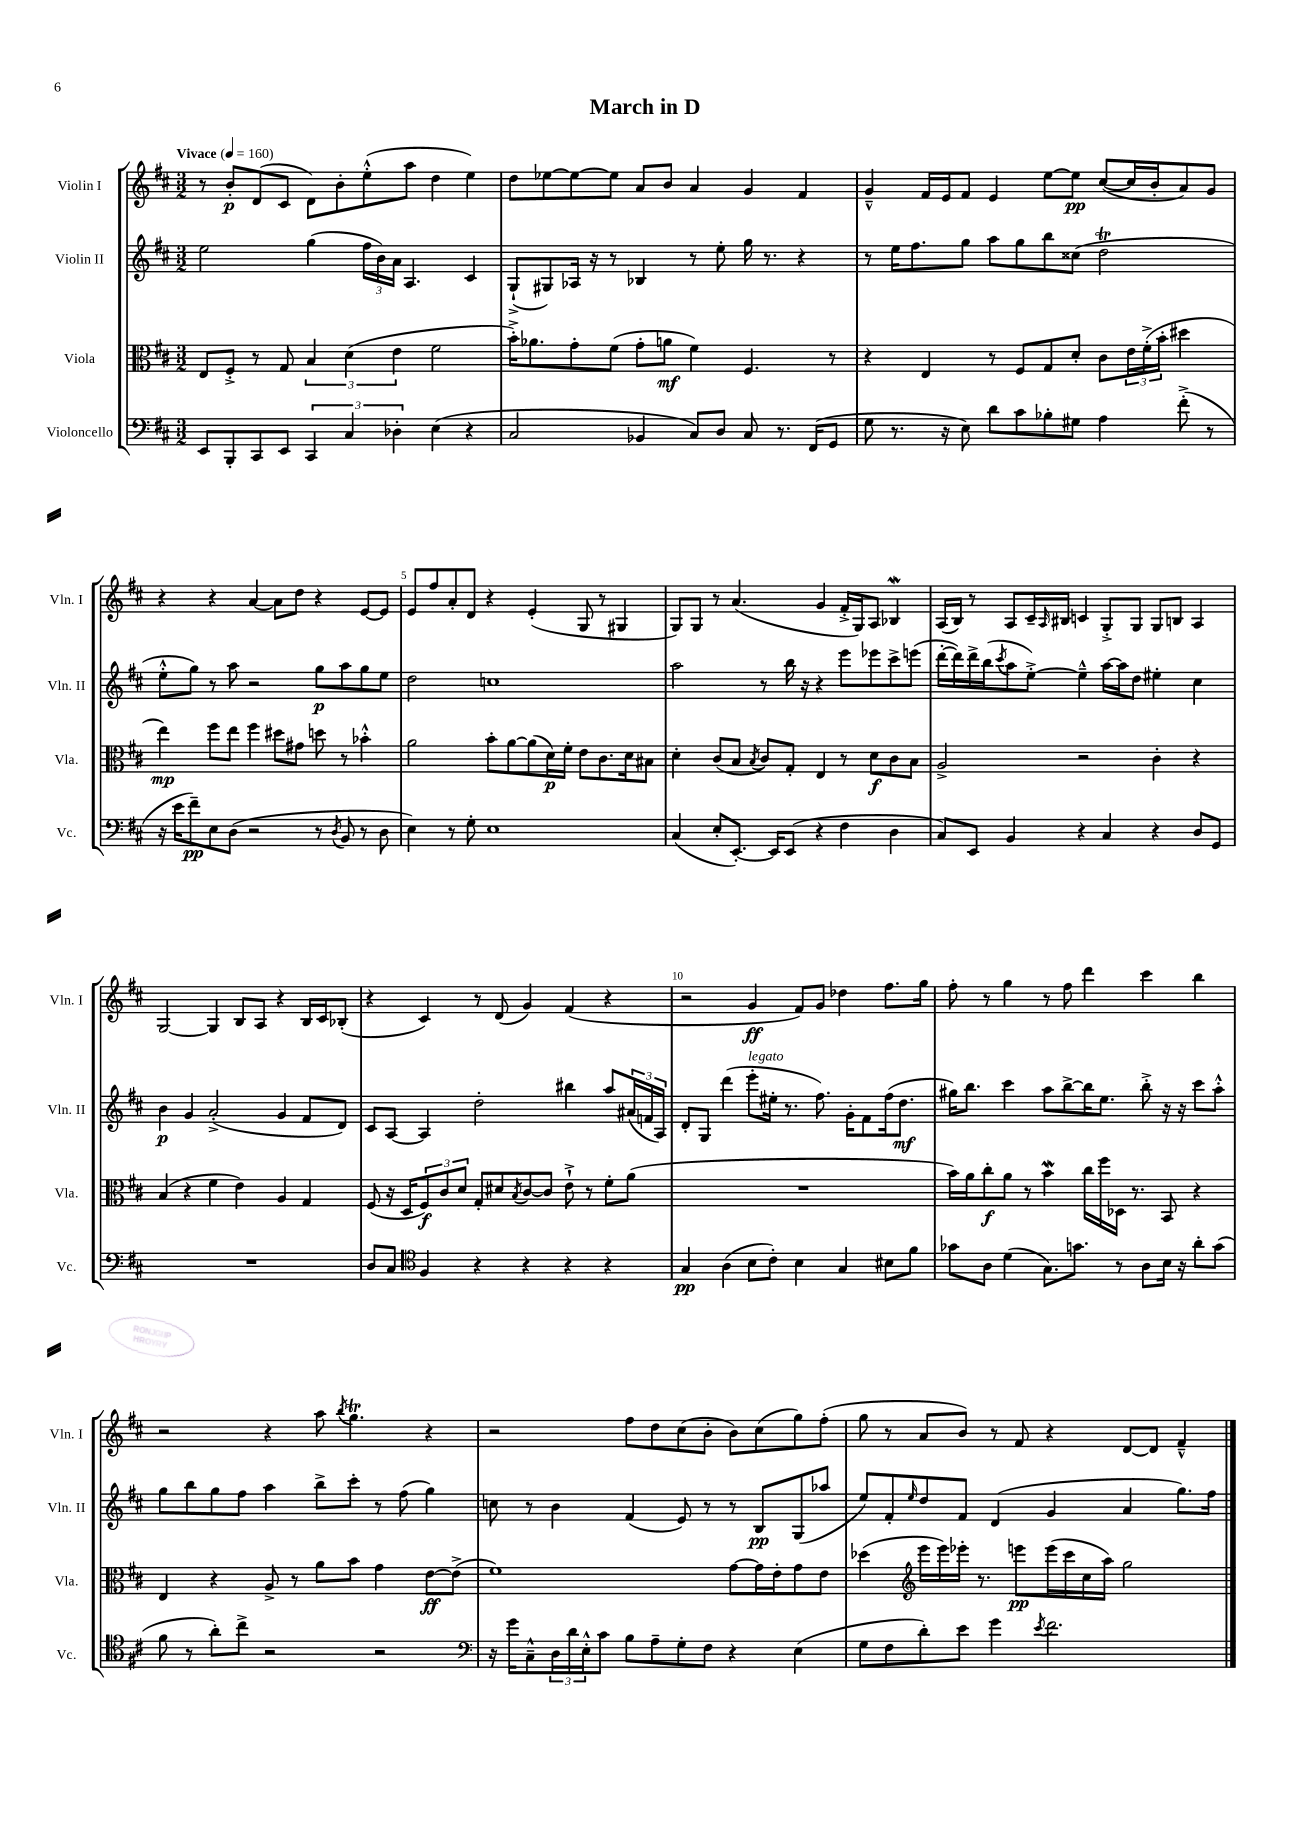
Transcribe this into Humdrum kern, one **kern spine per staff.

**kern	**dynam	**kern	**dynam	**kern	**dynam	**kern	**dynam
*part4	*part4	*part3	*part3	*part2	*part2	*part1	*part1
*staff4	*staff4	*staff3	*staff3	*staff2	*staff2	*staff1	*staff1
*I"Violoncello	*	*I"Viola	*	*I"Violin II	*	*I"Violin I	*
*I'Vc.	*	*I'Vla.	*	*I'Vln. II	*	*I'Vln. I	*
*clefF4	*	*clefC3	*	*clefG2	*	*clefG2	*
*k[f#c#]	*	*k[f#c#]	*	*k[f#c#]	*	*k[f#c#]	*
*M3/2	*	*M3/2	*	*M3/2	*	*M3/2	*
*MM160	*	*MM160	*	*MM160	*	*MM160	*
=1	=1	=1	=1	=1	=1	=1	=1
!	!	!	!	!	!	!LO:TX:a:B:t=Vivace	!
8EE/L	.	8E/L	.	2ee\	.	8r	.
8BBB'/	.	8F#'^/J	.	.	.	8b'/L	p
8CC#/	.	8r	.	.	.	(8d/	.
8EE/J	.	8G/	.	.	.	8c#/J	.
6CC#/	.	6B/	.	(4gg\	.	8d\L)	.
.	.	.	.	.	.	8b'\	.
6C#/	.	(6d\	.	.	.	.	.
.	.	.	.	24ff#\LL	.	(8ee'^^\	.
.	.	.	.	24b\)	.	.	.
6D-X'\	.	6e\	.	24a\JJ	.	.	.
.	.	.	.	4.A/	.	8aa\J	.
(4E\	.	2f#\	.	.	.	4dd\	.
4r	.	.	.	4c#/	.	4ee\)	.
=2	=2	=2	=2	=2	=2	=2	=2
2C#/	.	16b'^\KL)	.	(8G`^/L	.	8dd\L	.
.	.	8.a-X\	.	.	.	.	.
.	.	.	.	8G#X/)	.	[8ee-X\	.
.	.	8g'\	.	16A-X/Jk	.	8ee-\_	.
.	.	.	.	16r	.	.	.
.	.	(8f#\J	.	8r	.	8ee-\J]	.
4BB-X/	.	8g'\L	.	4B-X/	.	8a/L	.
.	.	8an\J	mf	.	.	8b/J	.
8C#/L)	.	4f#\)	.	8r	.	4a/	.
8D/J	.	.	.	8ee'\	.	.	.
8C#/	.	4.F#/	.	16gg\	.	4g/	.
.	.	.	.	8.r	.	.	.
8.r	.	.	.	.	.	.	.
.	.	.	.	4r	.	4f#/	.
(16FF#/KL	.	.	.	.	.	.	.
8GG/J	.	8r	.	.	.	.	.
=3	=3	=3	=3	=3	=3	=3	=3
8G\	.	4r	.	8r	.	4g~^^/	.
8.r	.	.	.	16ee\KL	.	.	.
.	.	.	.	8.ff#\	.	.	.
.	.	4E/	.	.	.	16f#/LL	.
16r	.	.	.	.	.	16e/J	.
8E\)	.	.	.	8gg\J	.	8f#/J	.
8d\L	.	8r	.	8aa\L	.	4e/	.
8c#\	.	8F#/L	.	8gg\	.	.	.
8B-X'\	.	8G/	.	8bb\	.	[8ee\L	.
8G#X\J	.	8d'/J	.	(8cc##X\J	.	8ee\J]	pp
4A\	.	8c#\L	.	2ddT\	.	([8cc#/L	.
.	.	24e\L	.	.	.	16cc#/L]	.
.	.	(24f#'^\	.	.	.	.	.
.	.	.	.	.	.	16b'/J	.
.	.	24b'\JJ	.	.	.	.	.
(8f#'^\	.	4dd#X\	.	.	.	8a/)	.
8r	.	.	.	.	.	8g/J	.
!!LO:LB:g=z
=4	=4	=4	=4	=4	=4	=4	=4
16r	.	4ee\)	mp	8ee'^^\L	.	4r	.
16e\KL	.	.	.	.	.	.	.
8f#~\)	pp	.	.	8gg\J)	.	.	.
8E\	.	8ff#\L	.	8r	.	4r	.
(8D\J	.	8ee\J	.	8aa\	.	.	.
2r	.	4ff#\	.	2r	.	[4a/	.
.	.	8dd#X\L	.	.	.	8a\L]	.
.	.	8g#X\J	.	.	.	8dd\J	.
8r	.	8ddn\	.	8gg\L	p	4r	.
8qD/	.	.	.	.	.	.	.
8BB/	.	8r	.	8aa\	.	.	.
8r	.	4b-X'^^\	.	8gg\	.	[8e/L	.
8D\	.	.	.	8ee\J	.	8e/J]	.
=5	=5	=5	=5	=5	=5	=5	=5
4E\)	.	2a\	.	2dd\	.	8e/L	.
.	.	.	.	.	.	8ff#/	.
8r	.	.	.	.	.	8a'/	.
8G'\	.	.	.	.	.	8d/J	.
1E	.	8b'\L	.	1ccn	.	4r	.
.	.	[8a\	.	.	.	.	.
.	.	(8a\]	.	.	.	(4e'/	.
.	.	16d\L)	p	.	.	.	.
.	.	16f#'\JJ	.	.	.	.	.
.	.	8e\L	.	.	.	8G/	.
.	.	8.c#\	.	.	.	8r	.
.	.	.	.	.	.	4G#X/	.
.	.	16d\k	.	.	.	.	.
.	.	8B#X\J	.	.	.	.	.
=6	=6	=6	=6	=6	=6	=6	=6
(4C#/	.	4d'\	.	2aa\	.	8G/L)	.
.	.	.	.	.	.	8G/J	.
8E'/L	.	(8c#/L	.	.	.	8r	.
[8.EE'/J)	.	8B/J	.	.	.	(4.a/	.
.	.	8qB/	.	.	.	.	.
.	.	8c#/L)	.	8r	.	.	.
16EE/KL]	.	.	.	.	.	.	.
(8EE/J	.	8G'/J	.	16bb\	.	.	.
.	.	.	.	16r	.	.	.
4r	.	4E/	.	4r	.	4g/	.
4F#\	.	8r	.	8eee\L	.	16f#'^/LL	.
.	.	.	.	.	.	16G/J)	.
.	.	8d\L	f	8eee-X\	.	8A/J	.
4D\	.	8c#\	.	8ccc#^\	.	4B-Xw/	.
.	.	8B\J	.	(8eeen\J	.	.	.
=7	=7	=7	=7	=7	=7	=7	=7
8C#/L)	.	2A^/	.	[16ddd'\LL	.	(16A/LL	.
.	.	.	.	16ddd\])	.	16B/JJ)	.
8EE/J	.	.	.	16ddd^\	.	8r	.
.	.	.	.	(16bb\J	.	.	.
.	.	.	.	8qccc#/	.	.	.
4BB/	.	.	.	8aa\	.	8A/L	.
.	.	.	.	[8ee'^\J)	.	16c#~/L	.
.	.	.	.	.	.	16qqA/	.
.	.	.	.	.	.	16B#X/JJ	.
4r	.	2r	.	4ee~^^\]	.	4cn/	.
4C#/	.	.	.	[16aa\LL	.	8G'^/L	.
.	.	.	.	16aa\J]	.	.	.
.	.	.	.	8dd\J	.	8G/J	.
4r	.	4c#'\	.	4ee#X'\	.	8G/L	.
.	.	.	.	.	.	8Bn/J	.
8D/L	.	4r	.	4cc#\	.	4A/	.
8GG/J	.	.	.	.	.	.	.
!!LO:LB:g=z
=8	=8	=8	=8	=8	=8	=8	=8
1.r	.	(4B/	.	4b\	p	[2G/	.
.	.	4r	.	4g/	.	.	.
.	.	4f#\	.	(2a'^/	.	4G/]	.
.	.	4e\)	.	.	.	8B/L	.
.	.	.	.	.	.	8A/J	.
.	.	4A/	.	4g/	.	4r	.
.	.	4G/	.	8f#/L	.	16B/LL	.
.	.	.	.	.	.	16c#/J	.
.	.	.	.	8d/J)	.	(8B-X'/J	.
=9	=9	=9	=9	=9	=9	=9	=9
8D/L	.	(8F#/	.	8c#/L	.	4r	.
8C#/J	.	16r	.	[8A/J	.	.	.
.	.	16D/KL	.	.	.	.	.
*clefC4	*	*	*	*	*	*	*
4F#/	.	12F#/)	f	4A/]	.	4c#/)	.
.	.	12c#/	.	.	.	.	.
.	.	12d/J	.	.	.	.	.
4r	.	8G'/L	.	2dd'\	.	8r	.
.	.	8d#X/	.	.	.	(8d/	.
.	.	8qB/	.	.	.	.	.
4r	.	[8c#/	.	.	.	4g/)	.
.	.	8c#/J]	.	.	.	.	.
4r	.	8e`^\	.	4bb#X\	.	(4f#/	.
.	.	8r	.	.	.	.	.
4r	.	8f#'\L	.	8aa/L	.	4r	.
.	.	(8a\J	.	(24a#X/L	.	.	.
.	.	.	.	24fn/	.	.	.
.	.	.	.	24A/JJ)	.	.	.
=10	=10	=10	=10	=10	=10	=10	=10
4G/	pp	1.r	.	8d'/L	.	2r	.
.	.	.	.	8G/J	.	.	.
(4A\	.	.	.	(4ddd\	.	.	.
!	!	!	!	!LO:TX:a:i:t=legato	!	!	!
8B\L	.	.	.	8eee'\L	.	4g/	ff
8c#'\J)	.	.	.	16ee#X'\Jk	.	.	.
.	.	.	.	8.r	.	.	.
4B\	.	.	.	.	.	8f#/L)	.
.	.	.	.	8.ff#\)	.	8g/J	.
4G/	.	.	.	.	.	4dd-X\	.
.	.	.	.	16g'\KL	.	.	.
.	.	.	.	8f#\	.	.	.
8B#X\L	.	.	.	(16ff#\k	.	8.ff#\L	.
.	.	.	.	8.dd\J	mf	.	.
8f#\J	.	.	.	.	.	.	.
.	.	.	.	.	.	16gg\Jk	.
=11	=11	=11	=11	=11	=11	=11	=11
8g-X\L	.	16b\LL)	.	16gg#X\KL)	.	8ff#'\	.
.	.	16a\J	.	8.bb\J	.	.	.
8A\J	.	8cc#'\	f	.	.	8r	.
(4d\	.	8a\J	.	4ccc#\	.	4gg\	.
.	.	8r	.	.	.	.	.
8.G\L)	.	4bW\	.	8aa\L	.	8r	.
.	.	.	.	[8bb^\	.	8ff#\	.
8.gn\J	.	.	.	.	.	.	.
.	.	16cc#\LL	.	16bb\K]	.	4ddd\	.
.	.	16ff#\	.	8.ee\J	.	.	.
8r	.	16D-X\JJ	.	.	.	.	.
.	.	8.r	.	.	.	.	.
8A\L	.	.	.	8bb'^\	.	4ccc#\	.
16B\Jk	.	8BB/	.	16r	.	.	.
16r	.	.	.	16r	.	.	.
8a'\L	.	4r	.	8ccc#\L	.	4bb\	.
(8g\J	.	.	.	8aa'^^\J	.	.	.
!!LO:LB:g=z
=12	=12	=12	=12	=12	=12	=12	=12
8f#\	.	4E/	.	8gg\L	.	2r	.
8r	.	.	.	8bb\	.	.	.
8a'\L)	.	4r	.	8gg\	.	.	.
8cc#^\J	.	.	.	8ff#\J	.	.	.
2r	.	8A^/	.	4aa\	.	4r	.
.	.	8r	.	.	.	.	.
.	.	8a\L	.	8bb^\L	.	8aa\	.
.	.	.	.	.	.	8qbb/	.
.	.	8b\J	.	8ccc#'\J	.	4.ggT\	.
2r	.	4g\	.	8r	.	.	.
.	.	.	.	(8ff#\	.	.	.
.	.	[8e\L	ff	4gg\)	.	4r	.
.	.	(8e^\J]	.	.	.	.	.
=13	=13	=13	=13	=13	=13	=13	=13
*clefF4	*	*	*	*	*	*	*
16r	.	1f#)	.	8ccn\	.	2r	.
16g\KL	.	.	.	.	.	.	.
8C#~^^\	.	.	.	8r	.	.	.
24D\L	.	.	.	4b\	.	.	.
24d\	.	.	.	.	.	.	.
24E'^^\J	.	.	.	.	.	.	.
8c#\J	.	.	.	.	.	.	.
8B\L	.	.	.	(4f#/	.	8ff#\L	.
8A~\	.	.	.	.	.	8dd\	.
8G'\	.	.	.	8e/)	.	(8cc#\	.
8F#\J	.	.	.	8r	.	8b'\J	.
4r	.	[8g\L	.	8r	.	8b\L)	.
.	.	16g\L]	.	8B/L	pp	(8cc#\	.
.	.	16e'\J	.	.	.	.	.
(4E\	.	8g\	.	(8G/	.	8gg\)	.
.	.	8e\J	.	8aa-X/J	.	(8ff#'\J	.
=14	=14	=14	=14	=14	=14	=14	=14
8G\L	.	(4dd-X\	.	8ee/L)	.	8gg\	.
8F#\	.	.	.	8f#'/	.	8r	.
*	*	*clefG2	*	*	*	*	*
.	.	.	.	16qqee/	.	.	.
8d'\)	.	16eee\LL	.	8dd/	.	8a/L	.
.	.	16eee\)	.	.	.	.	.
8e\J	.	16eee-X'\JJ	.	8f#/J	.	8b/J)	.
.	.	8.r	.	.	.	.	.
4g\	.	.	.	(4d/	.	8r	.
.	.	8eeen\L	pp	.	.	8f#/	.
8qe/	.	.	.	.	.	.	.
2.f#\	.	(16eee\L	.	4g/	.	4r	.
.	.	16ccc#\	.	.	.	.	.
.	.	16cc#\	.	.	.	.	.
.	.	16aa\JJ)	.	.	.	.	.
.	.	2gg\	.	4a/	.	[8d/L	.
.	.	.	.	.	.	8d/J]	.
.	.	.	.	8.gg\L)	.	4f#~^^/	.
.	.	.	.	16ff#\Jk	.	.	.
==	==	==	==	==	==	==	==
*-	*-	*-	*-	*-	*-	*-	*-
